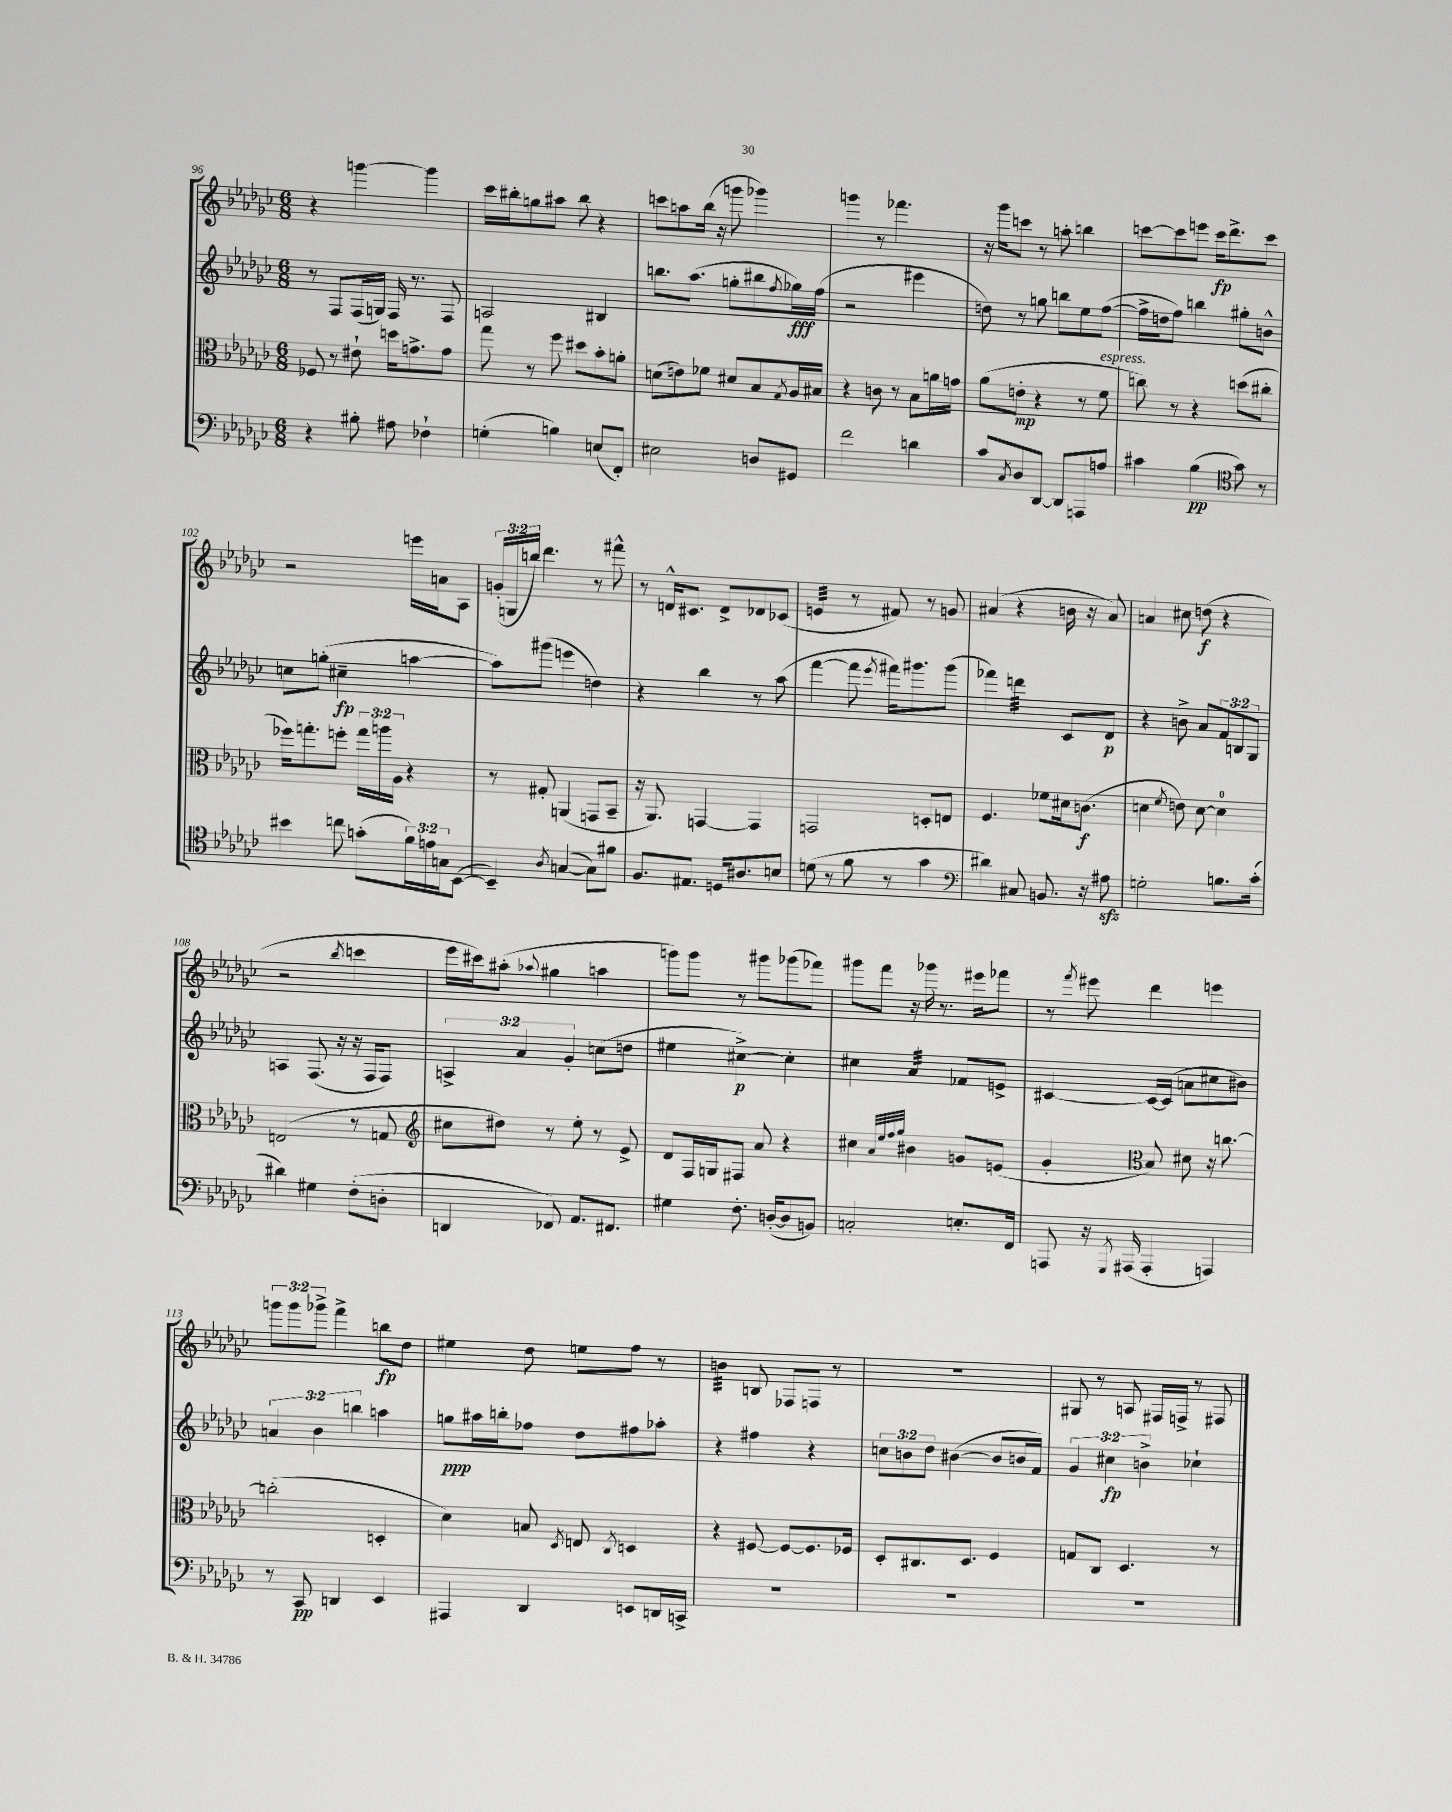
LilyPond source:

<<
\new StaffGroup <<
\new Staff = "s0" {
    \clef treble \key ges \major \numericTimeSignature \time 6/8 \override Staff.TupletNumber.text = #tuplet-number::calc-fraction-text
    r4 g'''4~ g'''4 |
    ces'''16 bis''16-. g''8 ais''8 bis''8 r4 |
    c'''8 a''8 bes''16( r16 g'''8 ges'''4) |
    g'''4 r8 fes'''4. |
    r16 ges'''16 c'''8 r8 a''8-. b''4 |
    c'''8~ c'''8 e'''8 c'''16\fp des'''8.-> c'''8 |
    r2 e'''16 a'16 aes8 |
    \tuplet 3/2 { g'16-.( g16 b''16) } des'''4. r8 fis'''8-^ |
    r8 d'16-^ cis'8. d'8-> des'8 ces'8( |
    e'4:32 r8 fis'8) r8 g'8 |
    ais'4( r4 b'16 r16 ais'8) |
    a'4 cis''8 d''8\f( r4 |
    r2 \acciaccatura { bes''8 } c'''4 |
    ees'''16 cis'''16) ais''8-.( \appoggiatura { aes''8 } gis''4 a''4 |
    g'''8) g'''8 r8 gis'''8 ges'''8( fes'''8) |
    gis'''8 f'''8 r16 ges'''16 r8. eis'''16 fes'''8 |
    r8 \acciaccatura { f'''8 } eis'''8 des'''4 e'''4 |
    \tuplet 3/2 { g'''8 g'''8 ges'''8-> } f'''4-> b''8\fp des''8 |
    eis''4 des''8 e''8 f''8 r8 |
    b'4:32 b8 fes8 f8 r8 |
    R2. |
    gis8 r8 a8 fis16 f16-> r8 fis8 \bar "|." |
}
\new Staff = "s1" {
    \clef treble \key ges \major \numericTimeSignature \time 6/8 \override Staff.TupletNumber.text = #tuplet-number::calc-fraction-text
    r8 f8 f16( g16) f16 r8. f8 |
    a2 bis4 |
    b''8. aes''8.( g''8-. bis''8 \acciaccatura { f''8 } ges''16\fff) f''16( |
    r2 eis'''4 |
    d''8) r8 g''8 b''8 ees''8 f''8~( |
    f''16-> d''16 f''8) b''4 gis''8-. b'8-^ |
    c''8 g''8-.( cis''4--\fp a''4~ |
    a''8) gis'''8( e'''4 d''4) |
    r4 bes''4 r8 aes''8( |
    f'''4~ f'''8 \acciaccatura { ees'''8 } fis'''16) gis'''8. gis'''8( |
    fes'''4) d'''4:32 ces'8 des'8\p |
    r4 b'8-> aes'8 \tuplet 3/2 { f'8 b8 ges8 } |
    a4 f8.( r16 r16 f16 f8) |
    \tuplet 3/2 { a4-> aes'4 ges'4-. } c''8( d''8 |
    eis''4 cis''4~->\p) cis''4-. |
    cis''4 aes'4:32 fes'8 e'8-> |
    cis'4~ cis'16~ cis'16( a'8 cis''8 bis'8) |
    \tuplet 3/2 { a'4 bes'4 b''4 } a''4 |
    g''8\ppp ais''16 b''16-. fes''8 des''8 fis''8 aes''8-. |
    r4 fis''4 r4 |
    \tuplet 3/2 { c''8 b'8 des''8 } bis'4~( bis'8 b'16 f'16) |
    \tuplet 3/2 { ges'4 cis''4\fp b'4-> } ces''4-! \bar "|." |
}
\new Staff = "s2" {
    \clef alto \key ges \major \numericTimeSignature \time 6/8 \override Staff.TupletNumber.text = #tuplet-number::calc-fraction-text
    fes8 r8 eis'8-! d''16 g'8.-> g'8 |
    ges''8 r8 f''8 dis''8 bes'8-. a'8-. |
    d'8( e'8) fes'8 dis'8 bes8 \acciaccatura { ges8 } aes16 bis16 |
    r4 c'8 r8 bes8 a'16 g'16 |
    aes'8( e'8-.\mp r4 r8 f'8^\markup { \italic "espress." } |
    c''8) r8 r4 d''8( cis''8-. |
    fes''16) g''8.-. f''8-. \tuplet 3/2 { g''16 a''16 aes16 } r4 |
    r8 gis8-. a,4( g,8 bes,8-- |
    r16 aes,8.) g,4~ g,4 |
    g,2 d8-. e8 |
    f4. fes'8 dis'16 c'8.\f( |
    d'4 \acciaccatura { f'8 } e'8) d'8~ d'4-0 |
    e2( r8 g8 |
    \clef treble cis''8 dis''8) r8 ees''8-. r8 ees'8-> |
    des'8 f16 g16 fis8 aes'8 r4 |
    cis''4 \grace { aes'32 ees''32 f''32 ges''32 } bis'4 g'8 e'8( |
    ges'4-. \clef alto bes8) dis'8 r16 c''8.~ |
    c''2-.( d4-. |
    des'4) b8 \acciaccatura { des8 } e8 \acciaccatura { ces8 } d4 |
    r4 fis8~ fis8~ fis8. fes16 |
    des8-. cis8. des8. f4 |
    g8 ces8 des4. r8 \bar "|." |
}
\new Staff = "s3" {
    \clef bass \key ges \major \numericTimeSignature \time 6/8 \override Staff.TupletNumber.text = #tuplet-number::calc-fraction-text
    r4 bis8-. ais8 fes4-! |
    g4-.( b4) e8( f,8-.) |
    eis2 d8 gis,8 |
    f'2 d'4 |
    ces'8 \acciaccatura { ces8 } des8 des,8~ des,8 a,,8 a8 |
    cis'4 bes4\pp( \clef tenor ges'8) r8 |
    bis'4 c''8 g'8-.( \tuplet 3/2 { f'16) e'16 g16 } bes,8~( |
    bes,4--) \acciaccatura { aes8 } g4~( g8) fis'8 |
    f8. eis8. d16 ais8. b8 |
    d'8( r8 f'8 r8 ges'4 |
    \clef bass dis'4) cis8 b,8. r16 ais8\sfz |
    g2-. b8. ces'16-.( |
    dis'4) gis4 f8-.( d8-. |
    d,4 fes,8) aes,8. fis,8. |
    gis4 f8.-. d16~-.( d8 b,8) |
    c2-. e8.-. f,16 |
    a,,8 r16 \acciaccatura { ges,,8 } ais,,16( ais,,4-. a,,4) |
    r8 ces,8\pp d,4 ees,4 |
    ais,,4 des,4 e,8 d,16 c,16-> |
    R2. |
    R2. |
    R2. \bar "|." |
}
>>
>>
\layout { \context { \Score currentBarNumber = #96 } }
